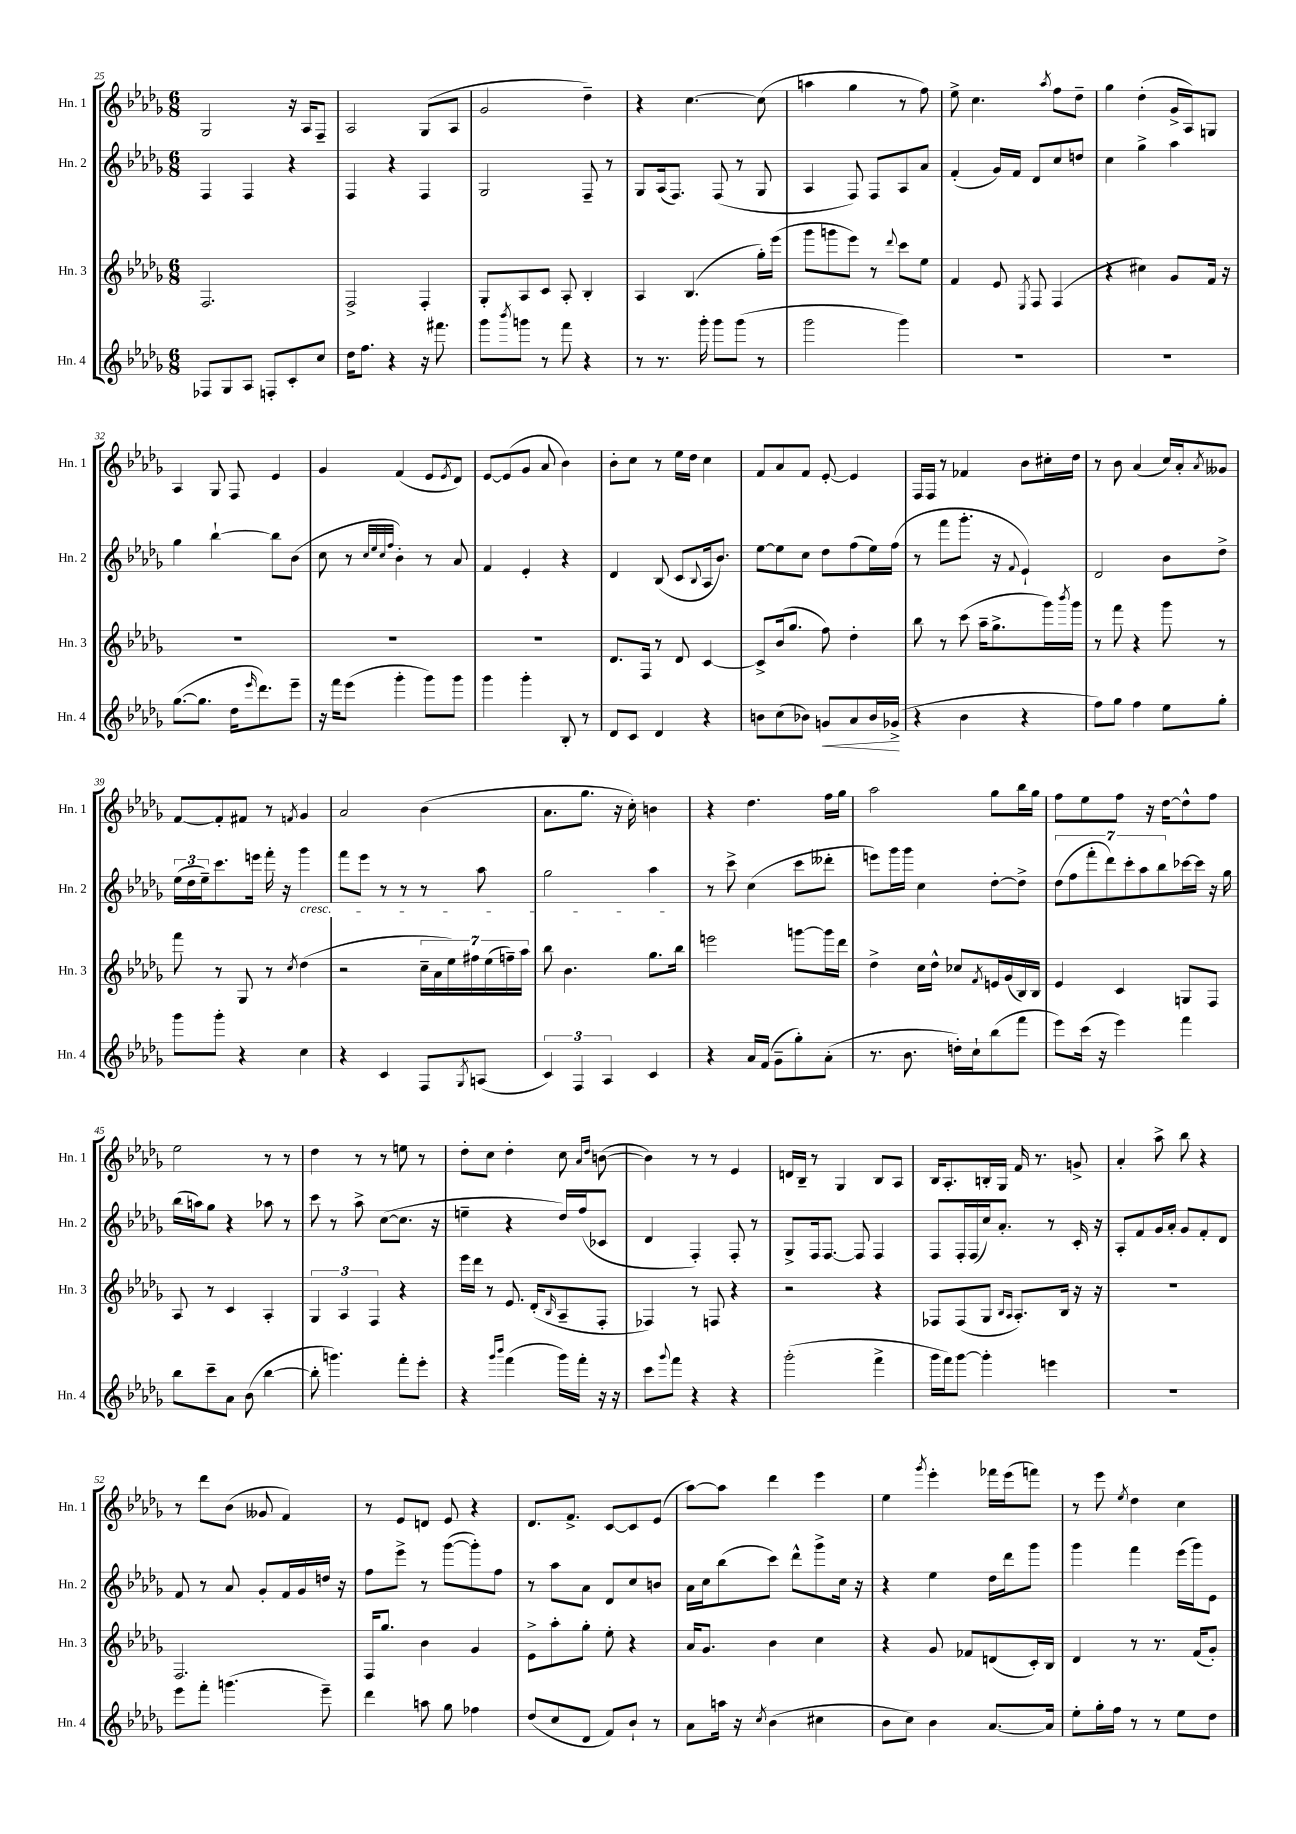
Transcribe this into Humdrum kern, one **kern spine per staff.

**kern	**kern	**kern	**kern
*staff4	*staff3	*staff2	*staff1
*clefG2	*clefG2	*clefG2	*clefG2
*k[b-e-a-d-g-]	*k[b-e-a-d-g-]	*k[b-e-a-d-g-]	*k[b-e-a-d-g-]
*M6/8	*M6/8	*M6/8	*M6/8
8F-	2.F	4F	2G-
8G-	.	.	.
8A-	.	4F	.
8F'	.	.	.
8c'	.	4r	16r
.	.	.	16A-
8cc	.	.	8F~
=	=	=	=
16dd-	2F^	4F	2A-
8.ff	.	.	.
4r	.	4r	.
16r	4F'	4F	(8G-
8.fff#	.	.	.
.	.	.	8A-
=	=	=	=
8ggg-	8G-'	2G-	2g-
8qbbb-	.	.	.
8ggg	8A-	.	.
8r	8c	.	.
8fff	8A-'	.	.
4r	4B-'	8F~	4dd-~)
.	.	8r	.
=	=	=	=
8r	4A-	8G-	4r
8.r	.	(16A-	.
.	.	8.F)	.
.	(4.B-	.	[4.cc
16ggg-'	.	.	.
8ggg-	.	(8F	.
(8ggg-	.	8r	.
8r	16gg-')	8G-	(8cc]
.	(16eee-	.	.
=	=	=	=
2ggg-	8ggg-	4A-	4aa
.	8ggg	.	.
.	8eee-)	8F)	4gg-
.	8r	8F	.
.	8qqddd-	.	.
4ggg-)	8ccc	8A-	8r
.	8ee-	8a-	8ff)
=	=	=	=
2.r	4f	(4f'	8ee-^
.	.	.	4.cc
.	8e-	16g-)	.
.	.	16f	.
.	8qE-	.	.
.	8F	8d-	.
.	.	.	8qaa-
.	(4F	8cc	8ff
.	.	8dd	8dd-~
=	=	=	=
2.r	4r	4cc	4gg-
.	4cc#)	4gg-^	(4dd-'
.	8g-	4aa-	16g-^
.	.	.	16A-)
.	16f	.	8G
.	16r	.	.
=	=	=	=
([8.gg-	2.r	4gg-	4A-
8.gg-]	.	.	.
.	.	[4bb-`	8G-
16dd-	.	.	8F
16qqeee-	.	.	.
8.ddd-)	.	.	.
.	.	8bb-]	4e-
8eee-~	.	(8b-	.
=	=	=	=
16r	2.r	8cc	4g-
16fff	.	.	.
(8eee-	.	8r	.
.	.	32qqcc	.
.	.	32qqee-	.
.	.	32qqcc	.
.	.	32qqff	.
4ggg-'	.	4b-')	(4f
8ggg-)	.	8r	8e-
.	.	.	8qe-
8ggg-	.	8a-	8d-)
=	=	=	=
4ggg-	2.r	4f	[8e-
.	.	.	(8e-]
4ggg-'	.	4e-'	8g-
.	.	.	8a-
8B-'	.	4r	4b-)
8r	.	.	.
=	=	=	=
8d-	8.d-	4d-	8b-'
8c	.	.	8cc
.	16F	.	.
4d-	8r	(8B-	8r
.	8d-	8c	16ee-
.	.	.	16dd-
.	.	8qqB-	.
4r	[4c	16A-	4cc
.	.	8.b-)	.
=	=	=	=
8b	8c^]	[8ee-	8f
(8cc	(16b-	8ee-]	8a-
.	8.gg-	.	.
8b-)	.	8cc	8f
8g	8ff)	8dd-	[8e-'
8a-	4dd-'	(8ff	4e-]
16b-	.	16ee-)	.
(16g-^	.	(16ff	.
=	=	=	=
4r	8bb-	8r	16F
.	.	.	16F
.	8r	8fff	8r
4b-	(8ccc	8.ggg-'	4f-
.	16aa-~	.	.
.	8.gg-^	16r	.
.	.	8qqf	.
4r	.	4e-`)	8b-
.	16ggg-)	.	16cc#'
.	8qbbb-	.	.
.	16ggg-	.	16dd-
=	=	=	=
8ff)	8r	2d-	8r
8gg-	8fff	.	8b-
4ff	4r	.	(4a-
8ee-	8ggg-	8b-	16cc)
.	.	.	16a-'
.	.	.	8qa-
8gg-'	8r	8dd-^	8g--
=	=	=	=
8ggg-	8fff	(24ee-	[8f
.	.	24dd-	.
.	.	24ee-~)	.
8ggg-'	8r	8.ccc	8f']
4r	8G-	.	8f#
.	.	16eee	.
.	8r	16fff'	8r
.	.	16r	.
.	8qcc	.	8qf
4cc	(4dd-	4ggg-	4g-
=	=	=	=
4r	2r	8fff	2a-
.	.	8eee-	.
4c	.	8r	.
.	.	8r	.
8F	28cc~	8r	(4b-
.	28a-	.	.
.	28ee-)	.	.
.	28ff#	.	.
8qG-	.	.	.
(8A	.	8aa-	.
.	(28ee-	.	.
.	28ff~)	.	.
.	28aa-	.	.
=	=	=	=
6c)	8bb-	2gg-	8.a-
.	4.b-	.	.
6F	.	.	.
.	.	.	8.gg-
6A-	.	.	.
.	.	.	16r
.	.	.	16cc')
4c	8.gg-	4aa-	4b
.	16bb-	.	.
=	=	=	=
4r	2eee	8r	4r
.	.	8ccc^	.
16a-	.	(4cc	4.dd-
(16f	.	.	.
8g-~	.	.	.
8gg-')	[8ggg	8ccc	.
(8a-'	16ggg]	8ddd--'	16ff
.	16ddd-	.	16gg-
=	=	=	=
8.r	4dd-^	8eee)	2aa-
.	.	16ggg-	.
8.b-	.	16ggg-	.
.	16cc	4cc	.
.	16dd-^^	.	.
16dd')	8cc-	.	.
16cc`	.	.	.
.	8qf	.	.
(8bb-	16e	[8dd-'	8gg-
.	(16g-	.	.
8fff	16B-)	8dd-^]	16bb-
.	16B-	.	16gg-
=	=	=	=
8eee-)	4e-	(14dd-	8ff
.	.	14ff	.
(16ccc	.	.	8ee-
.	.	14fff'	.
16r	.	.	.
.	.	14ddd-)	.
4eee-)	4c	.	8ff
.	.	14ccc'	.
.	.	14aa-	.
.	.	.	16r
.	.	14bb-	.
.	.	.	[16dd-
4fff	8G	[16ccc-	8dd-^^]
.	.	16ccc-]	.
.	8F	16r	8ff
.	.	16gg-	.
=	=	=	=
8bb-	8A-	(16bb-	2ee-
.	.	16aa)	.
8ccc~	8r	8gg-	.
8a-	4c	4r	.
(8b-	.	.	.
[4bb-	4A-'	8aa-	8r
.	.	8r	8r
=	=	=	=
8bb-']	6G-	8ccc	4dd-
4.ggg)	.	8r	.
.	6A-	.	.
.	.	8aa-^	8r
.	6F	.	.
.	.	([8cc	8r
8fff'	4r	8.cc]	8ee
8eee-'	.	.	8r
.	.	16r	.
=	=	=	=
4r	16eee-	4ee~	8dd-'
.	16ddd-	.	.
.	8r	.	8cc
16qqggg-	.	.	.
16qqbbb-	.	.	.
(4fff	8.e-	4r	4dd-'
.	(16d-'	.	.
.	16qqB-	.	.
16ggg-)	8A-~	16dd-)	8cc
16fff'	.	(16ff	.
.	.	.	16qqa-
.	.	.	16qqdd-
16r	8F'	8c-	([8b
16r	.	.	.
=	=	=	=
8ccc	4F-)	4d-	4b])
8qqggg-	.	.	.
8fff	.	.	.
4r	8r	4F')	8r
.	8F	.	8r
4r	4r	8F'	4e-
.	.	8r	.
=	=	=	=
(2ggg-'	2r	8G-^	16d
.	.	.	16B-~
.	.	16F	8r
.	.	[8.F	.
.	.	.	4G-
.	.	8F]	.
4fff^	4r	4F	8B-
.	.	.	8A-
=	=	=	=
16ggg-	8F-	8F	16B-
16fff)	.	.	8.A-'
[8ggg-	(8F-	16F'	.
.	.	(16F	.
4ggg-']	8G-	16cc)	16B'
.	.	8.a-'	16G-
.	16qqB-	.	.
.	16qqA-	.	.
.	8.A-')	.	16f
.	.	.	8.r
4eee	.	8r	.
.	16B-	.	.
.	16r	16c'	8g^
.	16r	16r	.
=	=	=	=
2.r	2.r	8A-'	4a-'
.	.	8f	.
.	.	16g-	8aa-^
.	.	16a-'	.
.	.	8g-	8bb-
.	.	8f'	4r
.	.	8d-	.
=	=	=	=
8eee-	2.F	8f	8r
8fff'	.	8r	8ddd-
(4.ggg	.	8a-	(8b-
.	.	8g-'	8g--
.	.	16f	4f)
.	.	16g-	.
8eee-~)	.	16dd	.
.	.	16r	.
=	=	=	=
4ddd-	16F	8ff	8r
.	8.gg-	.	.
.	.	8eee-^	8e-
8aa	4b-	8r	8d
8gg-	.	([8ggg-	8e-
4ff-	4g-	8ggg-'])	4r
.	.	8ff	.
=	=	=	=
(8dd-	8e-^	8r	8.d-
8cc	8aa-'	8aa-	.
.	.	.	8.f^
8d-	8gg-'	8a-	.
8f)	8ee-'	8d-	[8c
8b-`	4r	8cc	8c]
8r	.	8b	(8e-
=	=	=	=
8a-	16a-	16a-	[8aa-)
.	8.g-	16cc	.
16aa	.	(8bb-	8aa-]
16r	.	.	.
8qcc	.	.	.
(4b-	4b-	8ccc)	4ddd-
.	.	8ddd-^^	.
4cc#	4cc	8ggg-^	4eee-
.	.	16cc	.
.	.	16r	.
=	=	=	=
8b-	4r	4r	4ee-
8cc)	.	.	.
.	.	.	8qggg-
4b-	8g-	4ee-	4eee-'
.	8f-	.	.
[8.a-	(8d	16dd-	16fff-
.	.	16ddd-	(16eee-
.	16c')	8ggg-	8fff)
16a-]	16B-	.	.
=	=	=	=
8ee-'	4d-	4ggg-	8r
16gg-'	.	.	8eee-
16ff	.	.	.
.	.	.	8qee-
8r	8r	4fff	4dd-
8r	8.r	.	.
8ee-	.	(16eee-	4cc
.	(16f	16ggg-)	.
8dd-	8g-')	8e-	.
==	==	==	==
*-	*-	*-	*-
